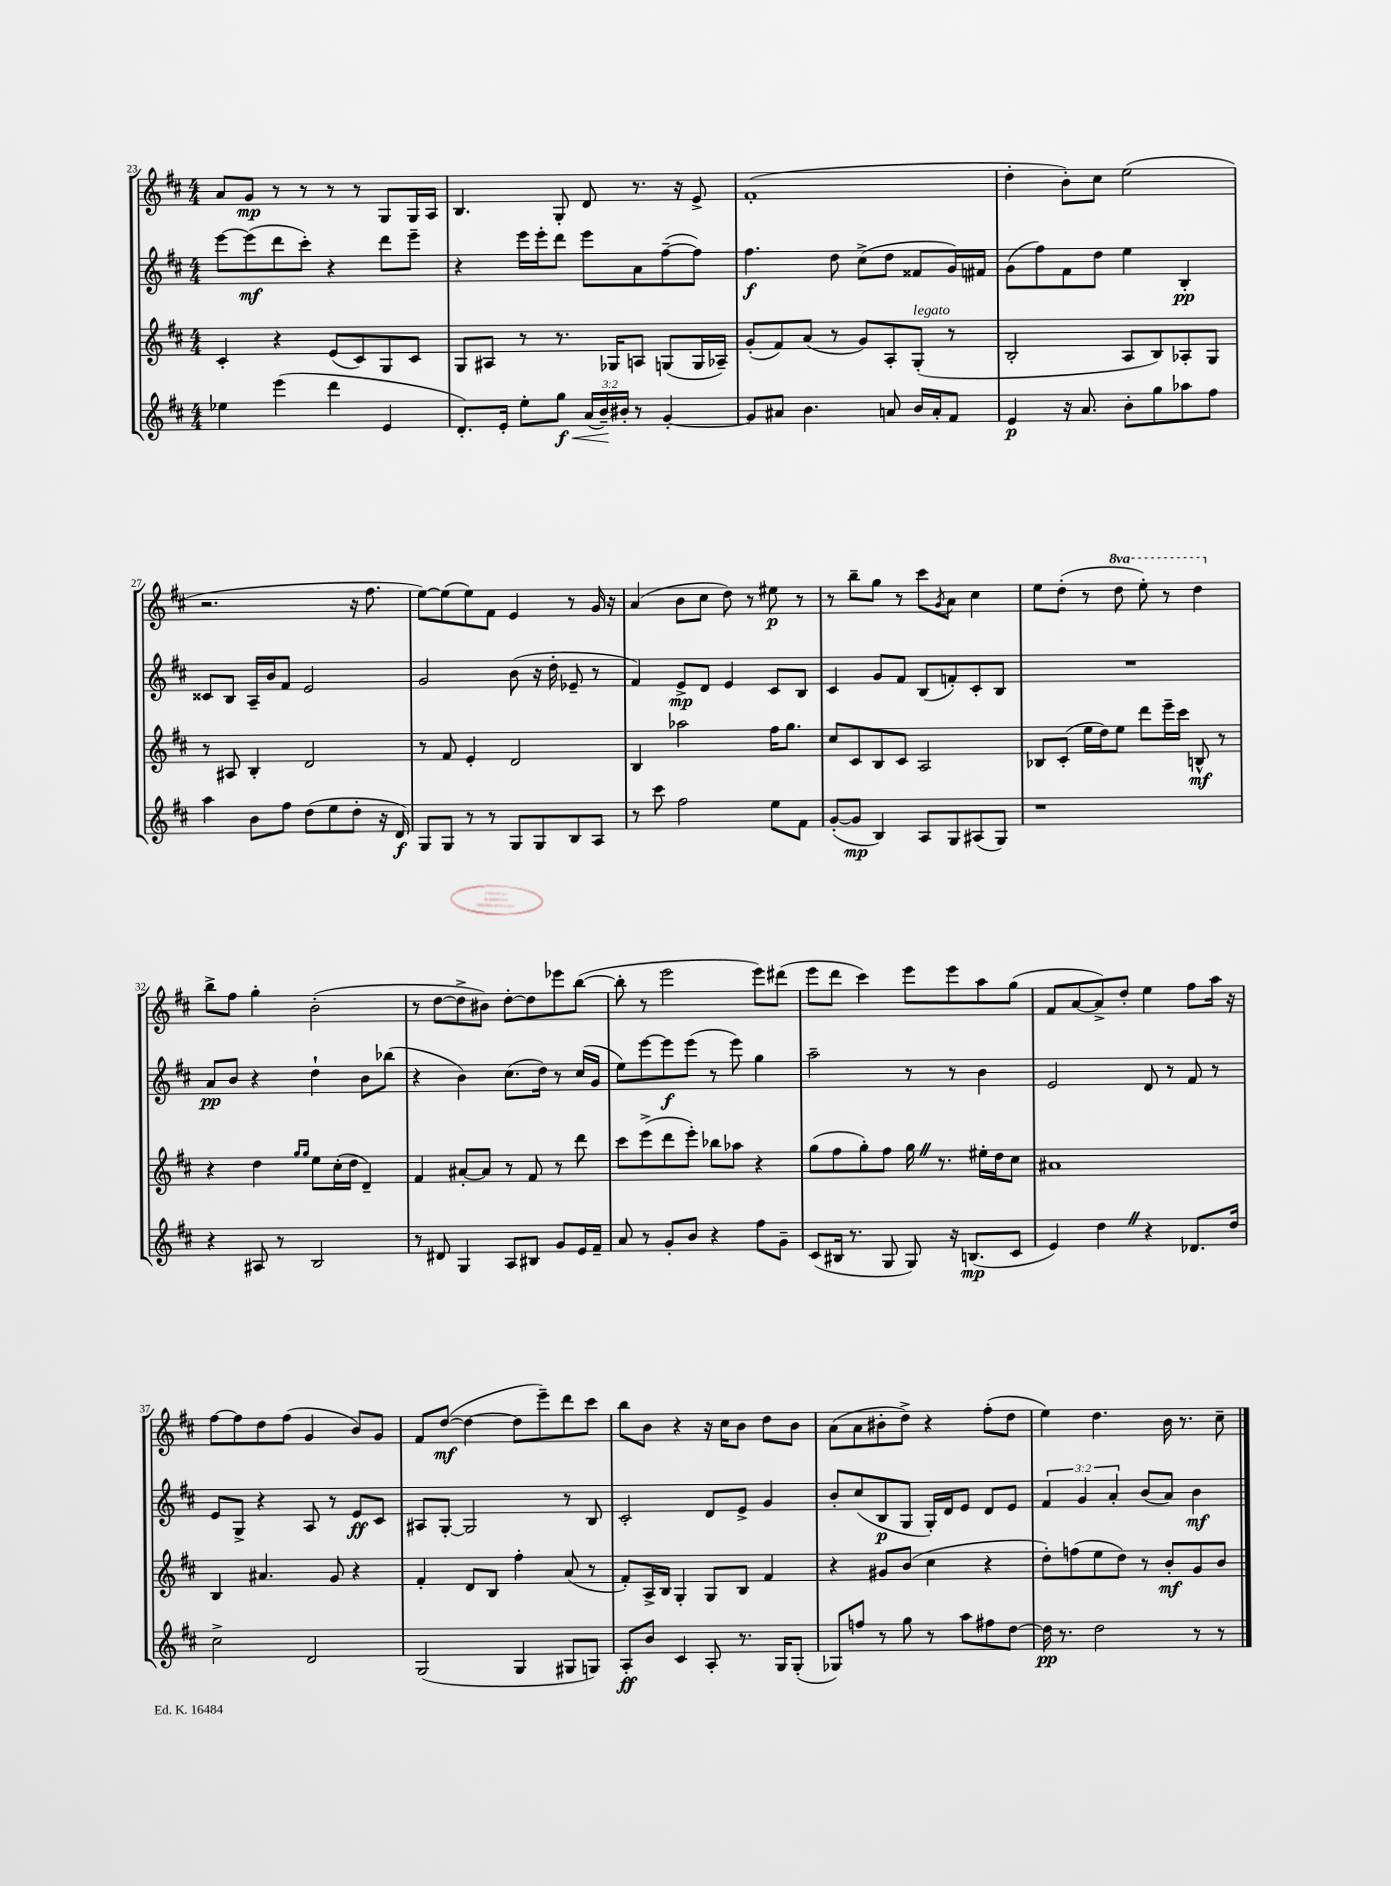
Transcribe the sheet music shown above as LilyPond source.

<<
\new StaffGroup <<
\new Staff = "s0" {
    \clef treble \key d \major \numericTimeSignature \time 4/4 \set Staff.ottavationMarkups = #ottavation-simple-ordinals
    a'8 g'8\mp r8 r8 r8 r8 g8 g16 a16 |
    b4. g8-. d'8 r8. r16 e'8-> |
    fis'1-.( |
    d''4-. b'8-.) cis''8 e''2( |
    r2. r16 fis''8. |
    e''8~) e''8( e''8) fis'8 e'4 r8 g'16 r16 |
    a'4( b'8 cis''8 d''8) r8 eis''8\p r8 |
    r8 b''8-- g''8 r8 cis'''8 \acciaccatura { g'8 } a'8 cis''4 |
    e''8 d''8-.( r8 \ottava #1 d'''8 e'''8-.) r8 d'''4 \ottava #0 |
    b''8-> fis''8 g''4-. b'2-.( |
    r8 d''8~ d''8-> bis'8) d''8~-. d''8 ees'''8 b''8~( |
    b''8-. r8 e'''2 e'''8) dis'''8( |
    e'''8 d'''8 cis'''4) e'''8 e'''8 a''8 g''8( |
    fis'8 a'8~ a'8->) d''8-. e''4 fis''8 a''16 r16 |
    fis''8~ fis''8 d''8 fis''8( g'4 b'8) g'8 |
    fis'8 d''8~\mf( d''4~ d''8 e'''8--) d'''8 cis'''8 |
    b''8 b'8 r4 r16 cis''16 b'8 d''8 b'8 |
    a'8( a'8 bis'8-. d''8->) r4 fis''8-.( d''8 |
    e''4) d''4. b'16 r8. cis''8-- \bar "|." |
}
\new Staff = "s1" {
    \clef treble \key d \major \numericTimeSignature \time 4/4 \override Staff.TupletNumber.text = #tuplet-number::calc-fraction-text
    e'''8~ e'''8\mf( d'''8 cis'''8-.) r4 d'''8 e'''8-- |
    r4 e'''16 e'''16-. d'''8 e'''8 a'8 fis''8~--( fis''8) |
    fis''4.\f d''8 cis''8->( d''8 fisis'8 g'16) fis'16 |
    g'8( fis''8) fis'8 d''8 e''4 b4-.\pp |
    cisis'8 b8 a16-- b'16 fis'8 e'2 |
    g'2 b'8( r16 d''16-. ees'8-- r8 |
    fis'4) e'8->\mp d'8 e'4 cis'8 b8 |
    cis'4 g'8 fis'8 b8( f'8-.) cis'8-. b8 |
    R1 |
    a'8\pp b'8 r4 d''4-! b'8 bes''8( |
    r4 b'4) cis''8.( d''16) r8 cis''16( g'16 |
    e''8) e'''8~ e'''8\f e'''8( r8 e'''8) g''4 |
    a''2-- r8 r8 b'4 |
    e'2 d'8 r8 fis'8 r8 |
    e'8 g8-> r4 a8 r8 e'8\ff cis'8 |
    ais8 g8~-. g2 r8 b8 |
    cis'2-. d'8 e'8-> g'4 |
    b'8-. cis''8( b8\p g8 g16-.) d'16 e'8 d'8 e'8 |
    \tuplet 3/2 { fis'4 g'4 a'4-. } b'8( a'8) b'4\mf \bar "|." |
}
\new Staff = "s2" {
    \clef treble \key d \major \numericTimeSignature \time 4/4
    cis'4-. r4 e'8( cis'8) g8 cis'8 |
    g8 ais8 r8 r8. ges16 a8 g8( g16 aes16--) |
    g'8-.( fis'8) a'8( r8 g'8) a8-. g8-.^\markup { \italic "legato" }( r8 |
    b2-. a8 b8) aes8-. g8 |
    r8 ais8 b4-. d'2 |
    r8 fis'8 e'4-. d'2 |
    b4 aes''2 fis''16 g''8. |
    cis''8 cis'8 b8 cis'8 a2 |
    bes8 cis'8-.( e''16 d''16) e''8 d'''8 e'''16-- cis'''16 b8-^\mf r8 |
    r4 d''4 \grace { g''16 g''16 } e''8 cis''16-.( d''16 d'4--) |
    fis'4 ais'8~-. ais'8 r8 fis'8 r8 d'''8 |
    cis'''8 e'''8->( d'''8 e'''8-.) bes''8 aes''8 r4 |
    g''8( fis''8 g''8-.) fis''8 g''16 \once \override BreathingSign.text = \markup { \musicglyph "scripts.caesura.straight" } \breathe r8. eis''16-. d''16 cis''8 |
    ais'1 |
    b4 ais'4. g'8 r4 |
    fis'4-. d'8 b8 fis''4-. a'8( r8 |
    fis'8-.) a16-> b16 g4-. g8 b8 fis'4 |
    r4 gis'8 b'8( cis''4 r4 |
    d''8-.) f''8( e''8 d''8) r8 b'8-.\mf g'8 b'8 \bar "|." |
}
\new Staff = "s3" {
    \clef treble \key d \major \numericTimeSignature \time 4/4 \override Staff.TupletNumber.text = #tuplet-number::calc-fraction-text
    ees''4 e'''4( d'''4 e'4 |
    d'8.-.) e'16-. e''8-. g''8\f\< \tuplet 3/2 { a'16( b'16--\!) bis'16-. } r8 g'4~-. |
    g'8 ais'8 b'4. a'8 b'16 a'16-. fis'8 |
    e'4\p r16 a'8. b'8-. g''8 aes''8 fis''8 |
    a''4 b'8 fis''8 d''8( e''8 d''8-. r16 d'16\f) |
    g8 g8 r8 r8 g8 g8 b8 a8 |
    r8 cis'''8 fis''2 e''8 fis'8 |
    g'8~-.( g'8\mp b4) a8 g8 ais8( g8) |
    r1 |
    r4 ais8 r8 b2 |
    r8 dis'8 g4 a8 bis8 g'8 e'16 fis'16-- |
    a'8 r8 g'8-. b'8 r4 fis''8 g'8-- |
    cis'8( bis16 r8. g8 g8) r16 b8.\mp( cis'8 |
    e'4) d''4 \once \override BreathingSign.text = \markup { \musicglyph "scripts.caesura.straight" } \breathe r4 des'8. d''16 |
    cis''2-> d'2 |
    g2( g4 gis8 g8) |
    a8-.\ff b'8 cis'4 a8-. r8. g16 g8-.( |
    ges8) f''8 r8 g''8 r8 a''8 fis''8 d''8~ |
    d''16\pp r8. d''2 r8 r8 \bar "|." |
}
>>
>>
\layout { \context { \Score currentBarNumber = #23 } }
